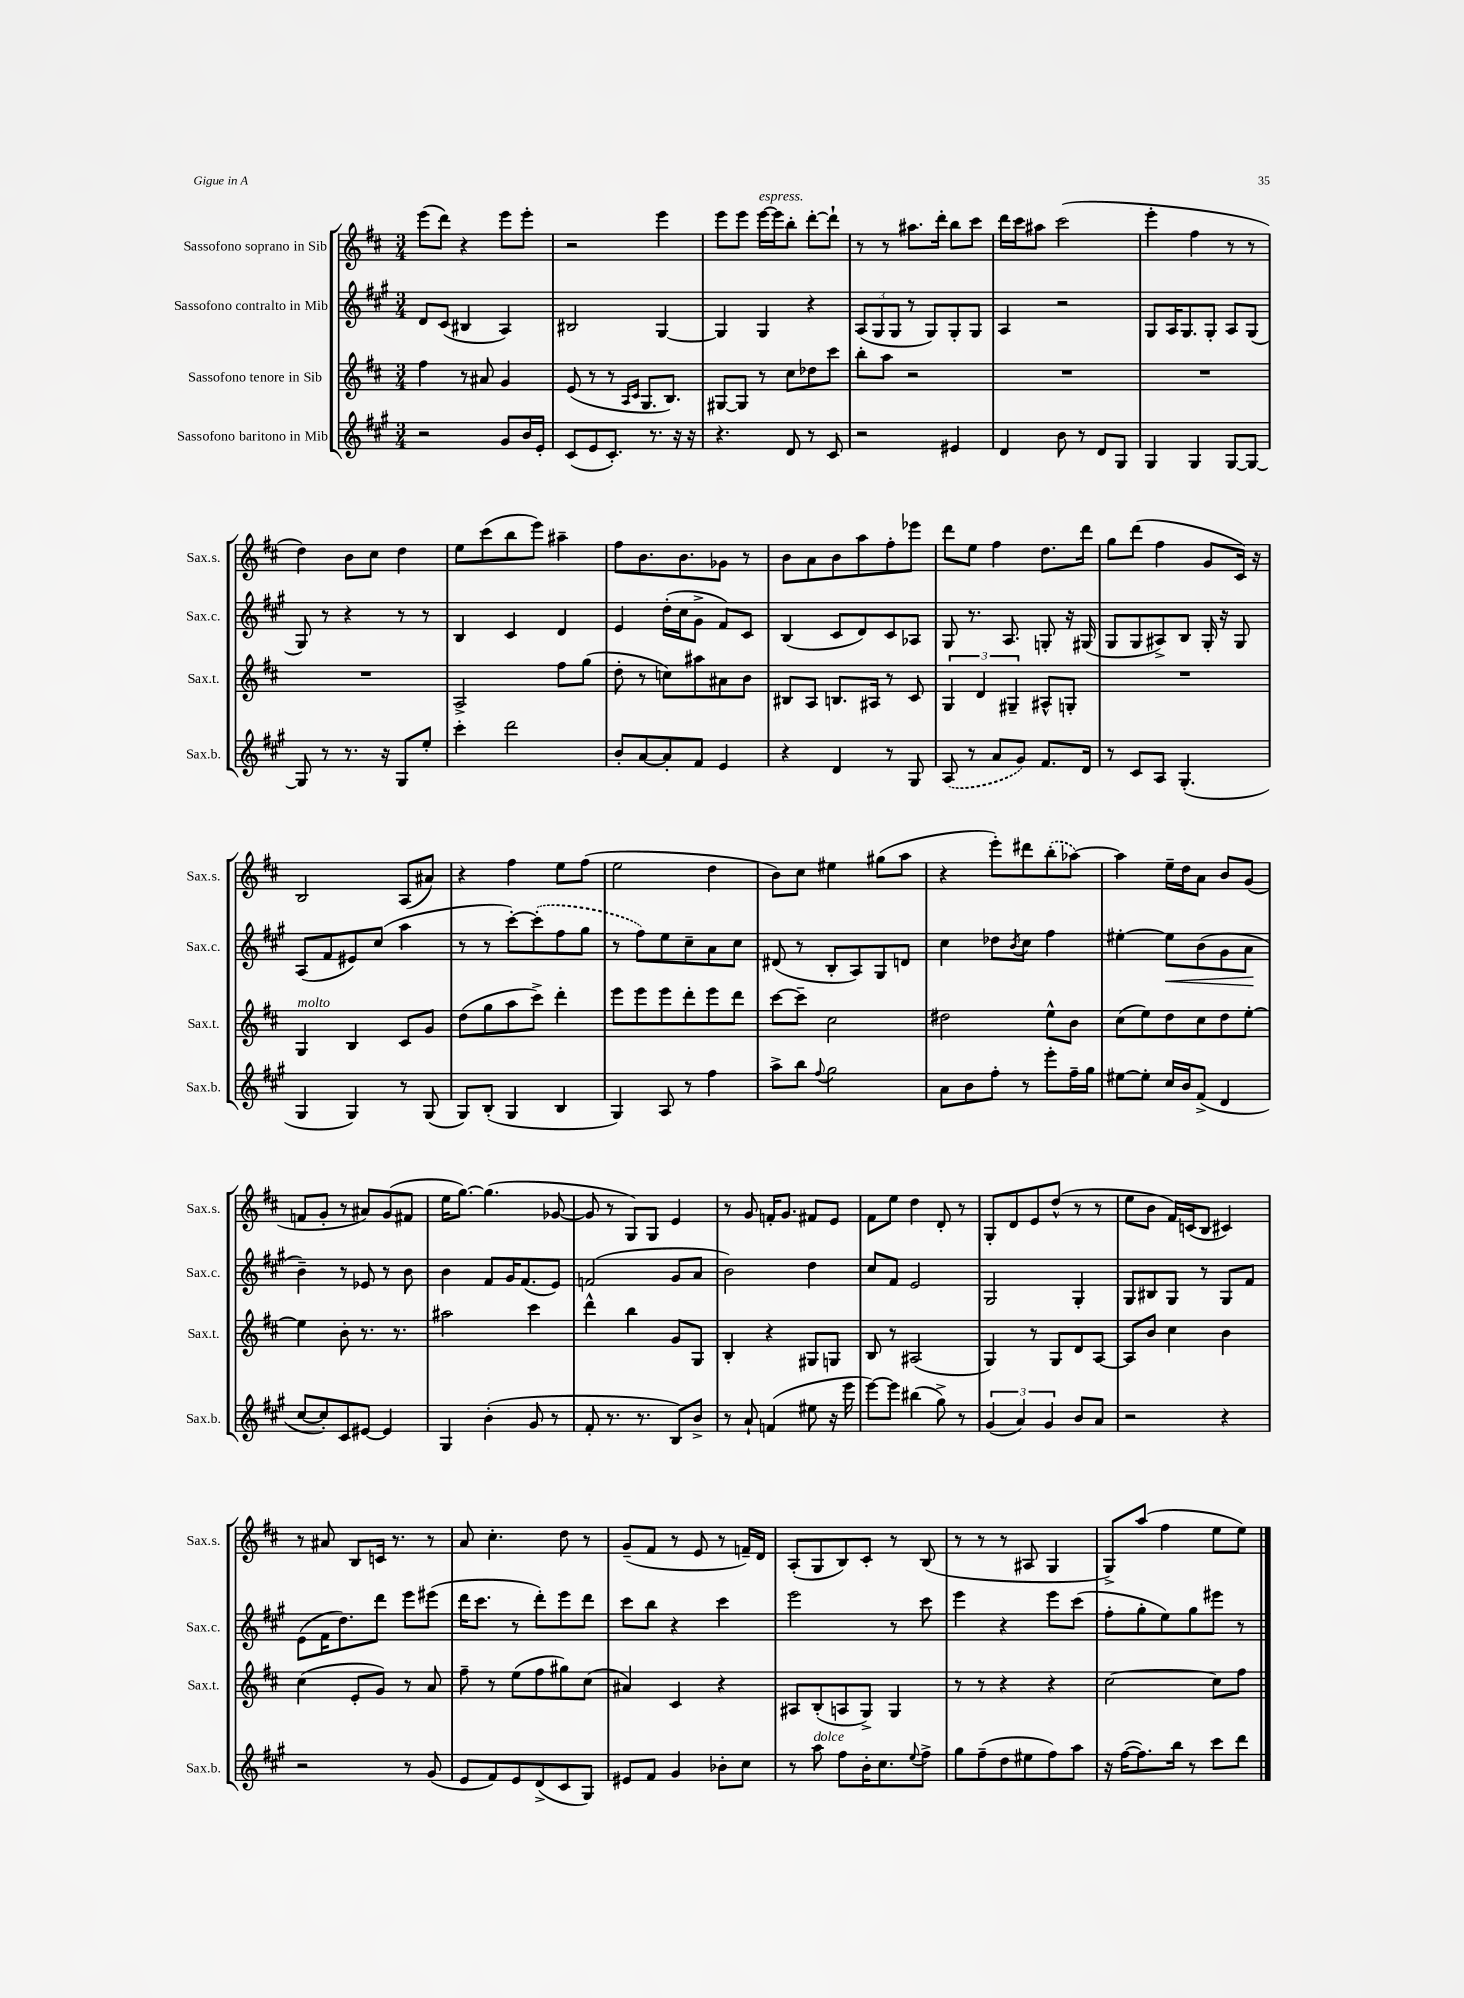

**kern	**kern	**kern	**dynam	**kern
*part4	*part3	*part2	*part2	*part1
*staff4	*staff3	*staff2	*staff2	*staff1
*I"Sassofono baritono in Mib	*I"Sassofono tenore in Sib	*I"Sassofono contralto in Mib	*	*I"Sassofono soprano in Sib
*I'Sax.b.	*I'Sax.t.	*I'Sax.c.	*	*I'Sax.s.
*clefG2	*clefG2	*clefG2	*	*clefG2
*k[f#c#g#]	*k[f#c#]	*k[f#c#g#]	*	*k[f#c#]
*M3/4	*M3/4	*M3/4	*	*M3/4
=62	=62	=62	=62	=62
2r	4ff#\	8d/L	.	(8eee\L
.	.	(8c#/J	.	8ddd\J)
.	8r	4B#X/	.	4r
.	8a#X/	.	.	.
8g#/L	4g/	4A/)	.	8eee\L
16b/L	.	.	.	8eee'\J
16e'/JJ	.	.	.	.
=63	=63	=63	=63	=63
(8c#/L	(8e/	2B#X/	.	2r
8e/	8r	.	.	.
8.c#'/J)	8r	.	.	.
.	16qqA/LL	.	.	.
.	16qqc#/JJ	.	.	.
.	8.G/L	.	.	.
8.r	.	.	.	.
.	.	[4G#/	.	4eee\
.	8.B/J)	.	.	.
16r	.	.	.	.
16r	.	.	.	.
=64	=64	=64	=64	=64
4.r	[8G#X/L	4G#/]	.	8eee\L
.	8G#/J]	.	.	8eee\J
!	!	!	!	!LO:TX:a:i:t=espress.
.	8r	4G#/	.	[16eee\LL
.	.	.	.	16eee\J]
8d/	8cc#\L	.	.	8bb'\J
8r	8dd-X\	4r	.	[8ddd'\L
8c#/	8ccc#\J	.	.	8ddd`\J]
=65	=65	=65	=65	=65
2r	8bb'\L	(12A/L	.	8r
.	.	12G#/	.	.
.	8aa\J	.	.	8r
.	.	12G#/J	.	.
.	2r	8r	.	8.aa#X\L
.	.	8G#/L)	.	.
.	.	.	.	16ddd'\Jk
4e#X/	.	8G#'/	.	8bb\L
.	.	8G#/J	.	8ccc#\J
=66	=66	=66	=66	=66
4d/	2.r	4A/	.	16ddd\LL
.	.	.	.	16ccc#\J
.	.	.	.	8aa#X\J
8b\	.	2r	.	(2ccc#\
8r	.	.	.	.
8d/L	.	.	.	.
8G#/J	.	.	.	.
=67	=67	=67	=67	=67
4G#/	2.r	8G#/L	.	4eee'\
.	.	16A/K	.	.
.	.	8.G#/	.	.
4G#/	.	.	.	4ff#\
.	.	8G#'/J	.	.
[8G#/L	.	8A/L	.	8r
8G#/J_	.	(8G#/J	.	8r
!!LO:LB:g=z
=68	=68	=68	=68	=68
8G#/]	2.r	8G#/)	.	4dd\)
8r	.	8r	.	.
8.r	.	4r	.	8b\L
.	.	.	.	8cc#\J
16r	.	.	.	.
8G#/L	.	8r	.	4dd\
8ee'/J	.	8r	.	.
=69	=69	=69	=69	=69
4ccc#'\	2A^/	4B/	.	8ee\L
.	.	.	.	(8ccc#\
2ddd\	.	4c#/	.	8bb\
.	.	.	.	8eee\J)
.	8ff#\L	4d/	.	4aa#X~\
.	(8gg\J	.	.	.
=70	=70	=70	=70	=70
8b'/L	8dd'\	4e/	.	8ff#\L
[8a/	8r	.	.	8.b\
8a'/]	8ccn\L)	(16dd'\LL	.	.
.	.	16cc#\J	.	8.b\
8f#/J	8aa#X\	8g#^\J	.	.
4e/	8a#X\	8f#/L)	.	8g-X\J
.	8b\J	8c#/J	.	8r
=71	=71	=71	=71	=71
4r	8B#X/L	(4B/	.	8b\L
.	8A/J	.	.	8a\
4d/	8.Bn/L	8c#/L	.	8b\
.	.	8d/)	.	8aa\
.	16A#X/Jk	.	.	.
8r	8r	8c#/	.	8ff#'\
8G#/	8c#/	8A-X/J	.	8eee-X\J
=72	=72	=72	=72	=72
(8A/	6G/	8G#/	.	8ddd\L
8r	.	8.r	.	8ee\J
.	6d/	.	.	.
8a/L	.	.	.	4ff#\
.	.	8.A/	.	.
.	6G#X~/	.	.	.
8g#/J)	.	.	.	.
8.f#/L	8A#X^^/L	8Gn'/	.	8.dd\L
.	8Gn'/J	16r	.	.
16d/Jk	.	(16G#X/	.	16ddd\Jk
=73	=73	=73	=73	=73
8r	2.r	8G#/L	.	8gg\L
8c#/L	.	8G#/	.	(8ddd\J
8A/J	.	8A#X^/)	.	4ff#\
(4.G#'/	.	8B/J	.	.
.	.	16G#'/	.	8g/L
.	.	16r	.	.
.	.	8G#/	.	16c#/Jk)
.	.	.	.	16r
!!LO:LB:g=z
=74	=74	=74	=74	=74
!	!LO:TX:a:i:t=molto	!	!	!
4G#/	4G/	(8A/L	.	2B/
.	.	8f#/	.	.
4G#/)	4B/	8e#X/)	.	.
.	.	(8cc#/J	.	.
8r	8c#/L	4aa\	.	(8A/L
(8G#/	8g/J	.	.	8a#X/J)
=75	=75	=75	=75	=75
8G#/L)	(8dd\L	8r	.	4r
(8B'/J	8gg\	8r	.	.
4G#/	8aa\	[8ccc#'\L)	.	4ff#\
.	8ccc#^\J)	(8ccc#'\]	.	.
4B/	4ddd'\	8ff#\	.	8ee\L
.	.	8gg#\J	.	(8ff#\J
=76	=76	=76	=76	=76
4G#/)	8eee\L	8r	.	2ee\
.	8eee\	8ff#\L)	.	.
8A/	8eee\	8ee\	.	.
8r	8ddd'\	8cc#~\	.	.
4ff#\	8eee\	8a\	.	4dd\
.	8ddd\J	8cc#\J	.	.
=77	=77	=77	=77	=77
8aa^\L	[8ccc#\L	(8d#X/	.	8b\L)
8bb\J	8ccc#~\J]	8r	.	8cc#\J
8qqff#/	.	.	.	.
2gg#\	2cc#\	8B'/L	.	4ee#X\
.	.	8A/)	.	.
.	.	8G#/	.	(8gg#X\L
.	.	8dn/J	.	8aa\J
=78	=78	=78	=78	=78
8a\L	2dd#X\	4cc#\	.	4r
8b\	.	.	.	.
8ff#'\J	.	8dd-X\L	.	8eee'\L)
.	.	8qb/	.	.
8r	.	8cc#\J	.	8ddd#X\
8eee'\L	8ee^^\L	4ff#\	.	(8bb'\
16ff#~\L	8b\J	.	.	[8aa-X\J)
16gg#\JJ	.	.	.	.
=79	=79	=79	=79	=79
[8ee#X\L	(8cc#\L	[4ee#X'\	.	4aa-\]
8ee#'\J]	8ee\)	.	.	.
!	!	!	!LO:HP:b	!
16cc#/LL	8dd\	8ee#\L]	<	16ee~\LL
16b/J	.	.	.	16dd\J
(8f#^/J	8cc#\	(8b\	.	8a\J
4d/	8dd\	8g#\	.	8b/L
.	[8ee'\J	8a\J	.	(8g/J
.	.	.	[	.
!!LO:LB:g=z
=80	=80	=80	=80	=80
[8cc#/L	4ee\]	4b~\)	.	8fn/L
8cc#'/])	.	.	.	8g'/J
8c#/	8b'\	8r	.	8r
[8e#X/J	8.r	8e-X/	.	8a#X/L)
4e#/]	.	8r	.	(8g/
.	8.r	.	.	.
.	.	8b\	.	8f#X/J
=81	=81	=81	=81	=81
4G#/	2aa#X\	4b\	.	16ee\KL
.	.	.	.	[8.gg\J)
(4b'\	.	8f#/L	.	(4.gg\]
.	.	16g#/K	.	.
.	.	(8.f#/	.	.
8g#/	4ccc#\	.	.	.
8r	.	8e/J)	.	[8g-X/
=82	=82	=82	=82	=82
8f#'/	4ddd^^\	(2fn/	.	8g-/]
8.r	.	.	.	8r
.	4bb\	.	.	8G/L)
8.r	.	.	.	.
.	.	.	.	8G/J
8B/L)	8g/L	8g#/L	.	4e/
8b^/J	8G/J	8a/J	.	.
=83	=83	=83	=83	=83
8r	4B'/	2b\)	.	8r
8a`/	.	.	.	8g/
(4fn/	4r	.	.	16fn'/KL
.	.	.	.	8.g/J
8ee#X\	8G#X/L	4dd\	.	8f#X/L
16r	8Gn/J	.	.	8e/J
16eee\	.	.	.	.
=84	=84	=84	=84	=84
[8eee\L)	8B/	8cc#/L	.	8f#\L
8eee\J]	8r	8f#/J	.	8ee\J
(4bb#X\	(2A#X/	2e/	.	4dd\
8gg#^\)	.	.	.	8d'/
8r	.	.	.	8r
=85	=85	=85	=85	=85
(6g#/	4G/)	2G#/	.	8G'/L
.	.	.	.	8d/
6a/)	.	.	.	.
.	8r	.	.	8e/
6g#/	.	.	.	.
.	8G/L	.	.	(8dd^^/J
8b/L	8d/	4G#'/	.	8r
8a/J	[8A/J	.	.	8r
=86	=86	=86	=86	=86
2r	8A/L]	8G#/L	.	8ee\L
.	8b/J	8B#X/	.	8b\J
.	4cc#\	8G#/J	.	16f#/LL)
.	.	.	.	(16cn/J
.	.	8r	.	8B/J
4r	4b\	8G#/L	.	4c#X/)
.	.	8f#/J	.	.
!!LO:LB:g=z
=87	=87	=87	=87	=87
2r	(4cc#\	(8e\L	.	8r
.	.	16f#\K	.	8a#X/
.	.	8.dd\)	.	.
.	8e'/L	.	.	8B/L
.	8g/J)	8ddd\J	.	16cn/Jk
.	.	.	.	8.r
8r	8r	8eee\L	.	.
(8g#/	8a/	(8eee#X\J	.	8r
=88	=88	=88	=88	=88
8e/L	8ff#~\	16ddd\KL	.	8a/
.	.	8.ccc#\J	.	.
8f#/)	8r	.	.	4.cc#'\
8e/	(8ee\L	8r	.	.
(8d^/	8ff#\	8ddd'\L)	.	.
8c#/	8gg#X\)	8eee\	.	8dd\
8G#/J)	(8cc#\J	8ddd\J	.	8r
=89	=89	=89	=89	=89
8e#X/L	4a#X/)	8ccc#\L	.	(8g~/L
8f#/J	.	8bb\J	.	8f#/J
4g#/	4c#/	4r	.	8r
.	.	.	.	8e/
8b-X'\L	4r	4ccc#\	.	8r
8cc#\J	.	.	.	16fn~/LL)
.	.	.	.	16d/JJ
=90	=90	=90	=90	=90
8r	8A#X/L	2eee\	.	(8A'/L
!LO:TX:a:i:t=dolce	!	!	!	!
8aa\	(8B'/	.	.	8G/
8ff#\L	8An/	.	.	8B/)
16b'\K	8G^/J)	.	.	8c#'/J
8.cc#\	.	.	.	.
.	4G/	8r	.	8r
8qqee/	.	.	.	.
8ff#^\J	.	8ccc#\	.	(8B/
=91	=91	=91	=91	=91
8gg#\L	8r	4eee\	.	8r
(8ff#~\	8r	.	.	8r
8dd\	4r	4r	.	8r
8ee#X\	.	.	.	8A#X/
8ff#\)	4r	8eee\L	.	4G/
8aa\J	.	(8ccc#\J	.	.
=92	=92	=92	=92	=92
16r	[2cc#\	8ff#'\L	.	8G^/L)
([16ff#\KL	.	.	.	.
8.ff#\])	.	8gg#'\	.	(8aa/J
.	.	8ee\)	.	4ff#\
16bb\Jk	.	.	.	.
8r	.	8gg#\	.	.
8ccc#\L	8cc#\L]	8eee#X\J	.	8ee\L
8ddd\J	8ff#\J	8r	.	8ee\J)
==	==	==	==	==
*-	*-	*-	*-	*-
